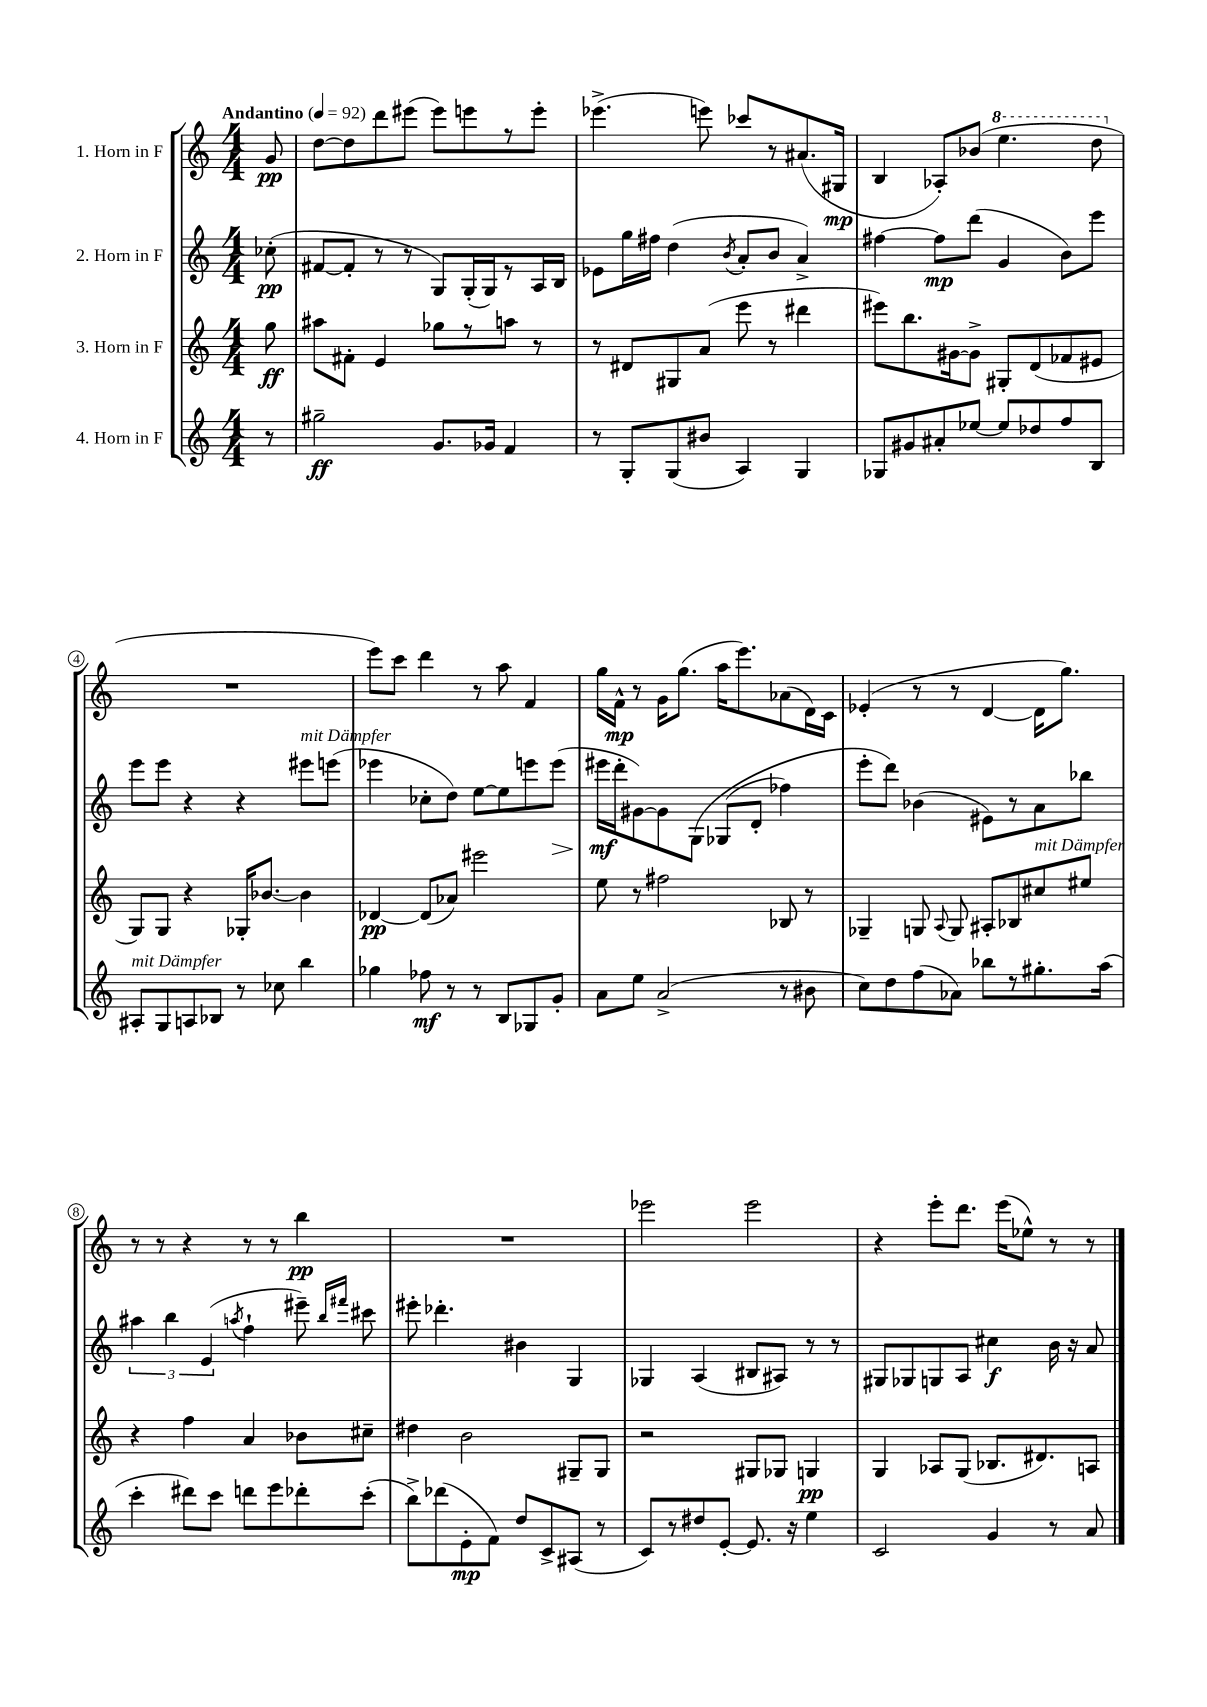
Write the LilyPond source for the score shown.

<<
\new StaffGroup <<
\new Staff = "s0" \with { instrumentName = "1. Horn in F" } {
    \clef treble \key c \major \numericTimeSignature \time 4/4 \partial 8 \tempo "Andantino" 4 = 92
    \autoBeamOff g'8\pp |
    d''8[~ d''8 d'''8 eis'''8]( eis'''8[) e'''8 r8 e'''8]-. |
    ees'''4.->( e'''8) ces'''8[ r8 ais'8.( gis16]\mp |
    b4 aes8[-.) bes'8]( \ottava #1 e'''4. d'''8 \ottava #0 |
    R1 |
    e'''8[) c'''8] d'''4 r8 a''8 f'4 |
    g''16[ f'16]-^\mp r8 g'16[ g''8.]( a''16[ e'''8.) aes'8( d'16) c'16] |
    ees'4-.( r8 r8 d'4~ d'16[ g''8.]) |
    r8 r8 r4 r8 r8 b''4\pp |
    R1 |
    ees'''2 ees'''2 |
    r4 e'''8[-. d'''8.] e'''16[( ees''8]-^) r8 r8 \bar "|." |
}
\new Staff = "s1" \with { instrumentName = "2. Horn in F" } {
    \clef treble \key c \major \numericTimeSignature \time 4/4 \partial 8
    \autoBeamOff ces''8-.\pp( |
    fis'8[~ fis'8]-. r8 r8 g8[) g16-.( g16) r8 a16 b16] |
    ees'8[ g''16 fis''16] d''4( \acciaccatura { b'8 } a'8[-. b'8] a'4->) |
    fis''4~ fis''8[\mp d'''8]( g'4 b'8[) e'''8] |
    e'''8[ e'''8] r4 r4 eis'''8[^\markup { \italic "mit Dämpfer" } e'''8]( |
    ees'''4 ces''8[-. d''8]) e''8[~ e''8 e'''8 e'''8]\>( |
    eis'''16[\mf\! d'''16-. gis'8~) gis'8 g8]\( ges8[( d'8]-. fes''4) |
    e'''8[-. d'''8]\) bes'4( eis'8[) r8 a'8 bes''8] |
    \tuplet 3/2 { ais''4 b''4 e'4( } \acciaccatura { a''8 } f''4-! eis'''8--) \grace { b''16[ fis'''16] } cis'''8 |
    eis'''8-. des'''4.-. bis'4 g4 |
    ges4 a4( bis8[ ais8]) r8 r8 |
    gis8[ ges8 g8 a8] cis''4\f b'16 r16 a'8 \bar "|." |
}
\new Staff = "s2" \with { instrumentName = "3. Horn in F" } {
    \clef treble \key c \major \numericTimeSignature \time 4/4 \partial 8
    \autoBeamOff g''8\ff |
    ais''8[ fis'8]-. e'4 ges''8[ r8 a''8] r8 |
    r8 dis'8[ gis8 a'8]( e'''8 r8 dis'''4 |
    eis'''8[) b''8. gis'16~ gis'8]-> gis8[-. d'8( fes'8 eis'8] |
    g8[) g8] r4 ges16[-. bes'8.]~ bes'4 |
    des'4~\pp des'8[( aes'8]) eis'''2 |
    e''8 r8 fis''2 bes8 r8 |
    ges4-- g8 \appoggiatura { a8 } g8 ais8[-. bes8 cis''8^\markup { \italic "mit Dämpfer" } eis''8] |
    r4 f''4 a'4 bes'8[ cis''8]-- |
    dis''4 b'2 gis8[-- gis8] |
    r2 gis8[ ges8] g4\pp |
    g4 aes8[ g8]( bes8.[ dis'8.) a8] \bar "|." |
}
\new Staff = "s3" \with { instrumentName = "4. Horn in F" } {
    \clef treble \key c \major \numericTimeSignature \time 4/4 \partial 8
    \autoBeamOff r8 |
    gis''2--\ff g'8.[ ges'16] f'4 |
    r8 g8[-. g8( bis'8] a4) g4 |
    ges8[ gis'8 ais'8-. ees''8]~ ees''8[ des''8 f''8 b8] |
    ais8[-.^\markup { \italic "mit Dämpfer" } g8 a8 bes8] r8 ces''8 b''4 |
    ges''4 fes''8\mf r8 r8 b8[ ges8 g'8]-. |
    a'8[ e''8] a'2->( r8 bis'8 |
    c''8[) d''8 f''8( aes'8]) bes''8[ r8 gis''8.-. a''16]( |
    c'''4-. dis'''8[) c'''8] d'''8[ e'''8 des'''8-. c'''8]-.( |
    b''8[->) des'''8( e'8-.\mp f'8]) d''8[ c'8-> ais8]( r8 |
    c'8[) r8 dis''8 e'8]~-. e'8. r16 e''4 |
    c'2 g'4 r8 a'8 \bar "|." |
}
>>
>>
\layout { \context { \Score \override BarNumber.stencil = #(make-stencil-circler 0.1 0.3 ly:text-interface::print) } }
